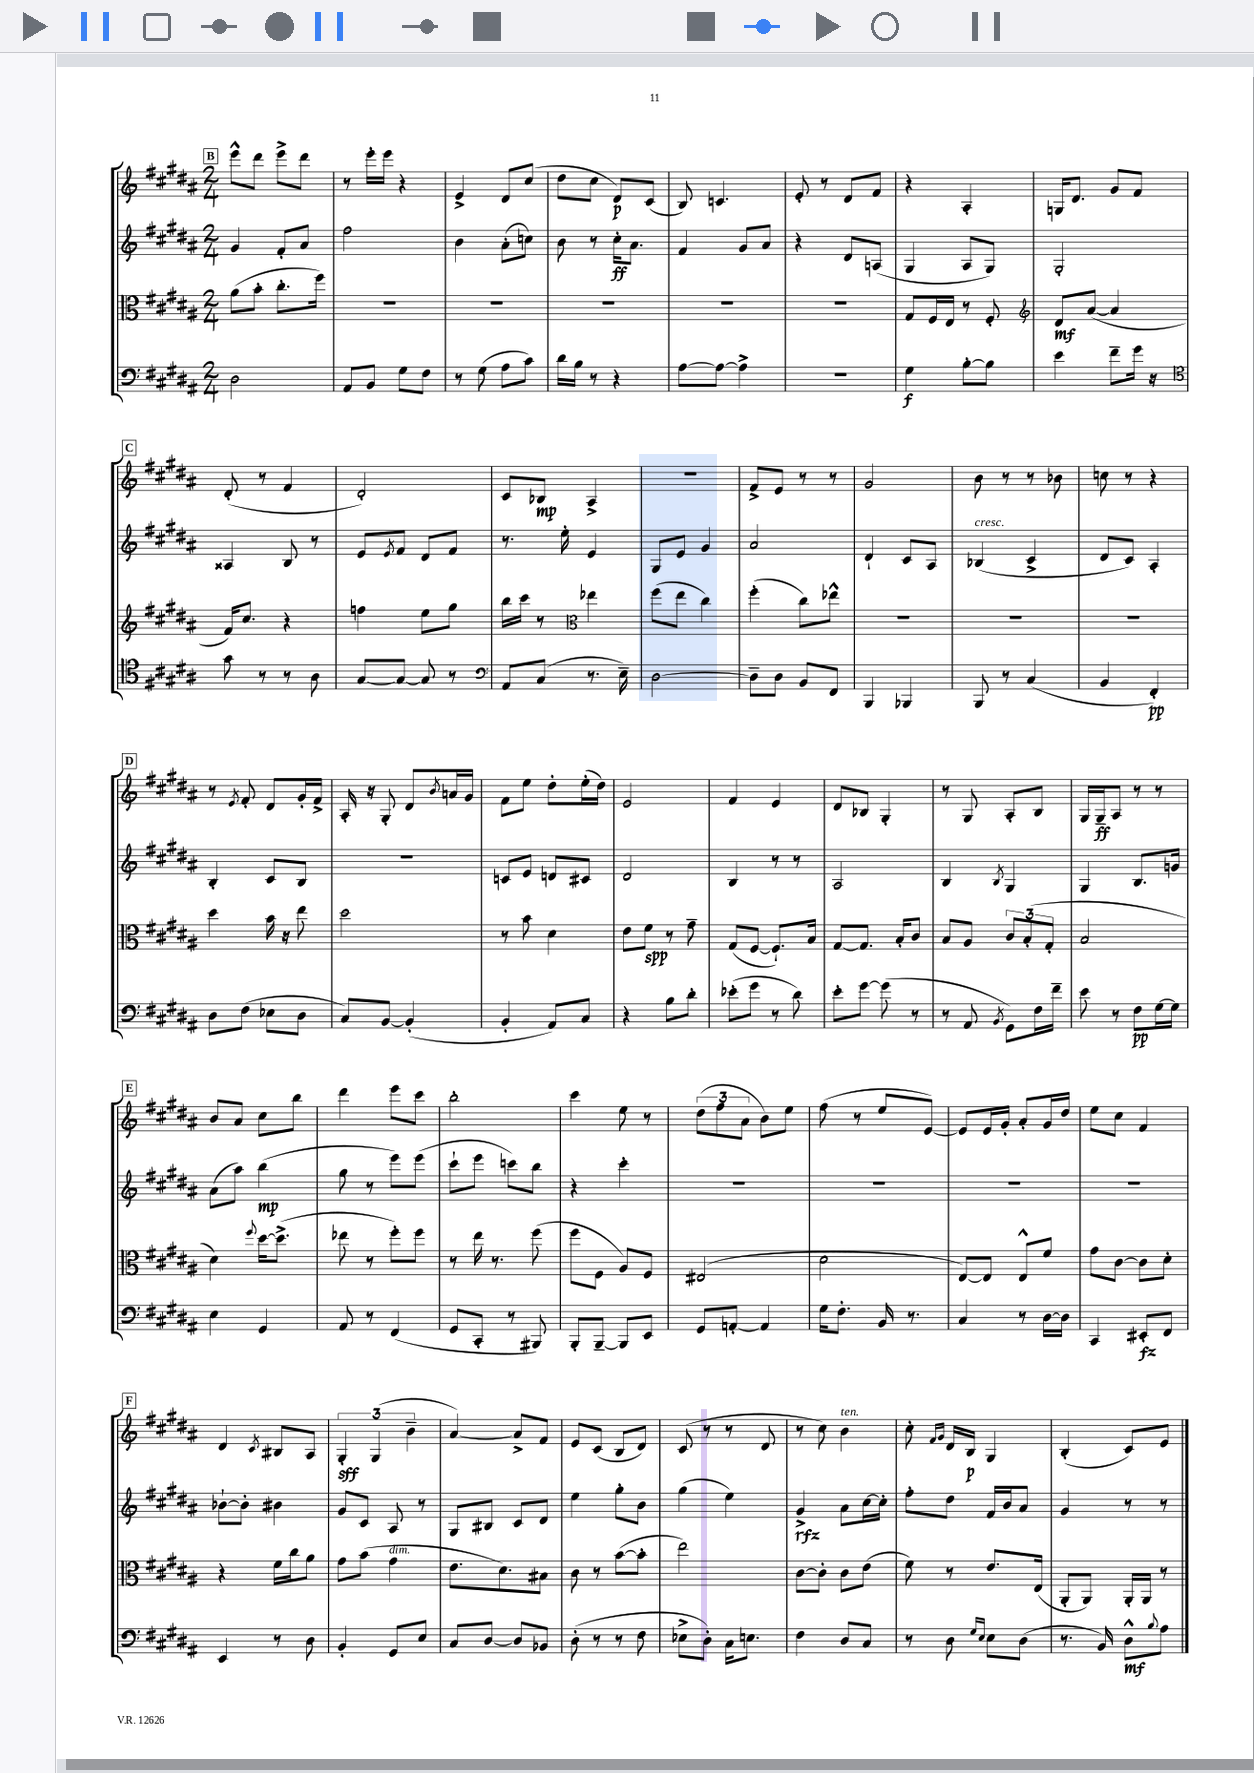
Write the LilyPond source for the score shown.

<<
\new StaffGroup <<
\new Staff = "s0" {
    \clef treble \key b \major \numericTimeSignature \time 2/4
    \mark \markup { \box "B" } e'''8-^ dis'''8 e'''8-> dis'''8 |
    r8 e'''16-. e'''16 r4 |
    e'4-> dis'8 cis''8( |
    dis''8 cis''8 dis'8\p) cis'8( |
    b8) c'4. |
    e'8-. r8 dis'8 fis'8 |
    r4 ais4-. |
    g16 dis'8. gis'8 fis'8 |
    \mark \markup { \box "C" } dis'8-.( r8 fis'4 |
    dis'2-.) |
    cis'8 bes8\mp ais4-> |
    r2 |
    fis'8-> e'8 r8 r8 |
    gis'2 |
    b'8 r8 r8 bes'8 |
    c''8 r8 r4 |
    \mark \markup { \box "D" } r8 \acciaccatura { e'8 } fis'8-. dis'8 gis'16-. fis'16-> |
    ais16-. r16 gis8-. dis'8 \acciaccatura { b'8 } a'16 gis'16 |
    fis'8 e''8 dis''8-. e''16-.( dis''16) |
    e'2 |
    fis'4 e'4 |
    dis'8 bes8 gis4-. |
    r8 gis8 ais8-. b8 |
    gis16 gis16--\ff ais8 r8 r8 |
    \mark \markup { \box "E" } b'8 ais'8 cis''8 b''8 |
    dis'''4 e'''8 cis'''8 |
    b''2-. |
    cis'''4 e''8 r8 |
    \tuplet 3/2 { dis''8( fis''8 ais'8 } b'8) e''8 |
    fis''8( r8 e''8 e'8~) |
    e'8 e'16 gis'16-. ais'8-. gis'16 dis''16 |
    e''8 cis''8 fis'4 |
    \mark \markup { \box "F" } dis'4 \acciaccatura { cis'8 } bis8 ais8 |
    \tuplet 3/2 { gis4-.\sff gis4( b'4-- } |
    ais'4~) ais'8-> fis'8 |
    e'8 cis'8( b8 dis'8) |
    cis'8( r8 r8 dis'8 |
    r8 cis''8) b'4^\markup { \italic "ten." } |
    cis''8-. \grace { fis'16 gis'16 } dis'16 b16\p gis4 |
    b4-.( cis'8) e'8 \bar "|." |
}
\new Staff = "s1" {
    \clef treble \key b \major \numericTimeSignature \time 2/4
    \mark \markup { \box "B" } gis'4 fis'8-. ais'8 |
    fis''2 |
    b'4 ais'8-.( c''8) |
    b'8 r8 cis''16-.\ff ais'8. |
    fis'4 gis'8 ais'8 |
    r4 dis'8 a8( |
    gis4 ais8 gis8) |
    gis2-. |
    \mark \markup { \box "C" } aisis4 b8 r8 |
    e'8 \acciaccatura { e'8 } fis'8 dis'8 fis'8 |
    r8. e''16-. e'4 |
    gis8 e'8 gis'4 |
    ais'2 |
    dis'4-! cis'8 ais8 |
    bes4^\markup { \italic "cresc." }( cis'4-> |
    dis'8 cis'8) ais4-. |
    \mark \markup { \box "D" } b4-. cis'8 b8 |
    r2 |
    c'8 e'8 d'8 cis'8 |
    dis'2 |
    b4 r8 r8 |
    ais2 |
    b4 \acciaccatura { b8 } gis4 |
    gis4 b8. g'16 |
    \mark \markup { \box "E" } ais'8( ais''8) b''4\mp( |
    gis''8 r8 e'''8) e'''8( |
    cis'''8-! e'''8 c'''8) b''8 |
    r4 cis'''4-. |
    R2 |
    R2 |
    R2 |
    R2 |
    \mark \markup { \box "F" } bes'8~-! bes'8-. bis'4 |
    gis'8 cis'8 ais8 r8 |
    gis8 bis8 cis'8 dis'8 |
    e''4 gis''8-. b'8 |
    gis''4( e''4) |
    gis'4->\rfz ais'8 cis''16~ cis''16-. |
    fis''8-. dis''8 fis'16 b'16 ais'8 |
    gis'4 r8 r8 \bar "|." |
}
\new Staff = "s2" {
    \clef alto \key b \major \numericTimeSignature \time 2/4
    \mark \markup { \box "B" } ais'8( b'8-. cis''8.-. fis''16) |
    R2 |
    R2 |
    R2 |
    R2 |
    r2 |
    gis8 fis16 e16 r8 fis8-. |
    \clef treble dis'8\mf ais'8~( ais'4 |
    \mark \markup { \box "C" } fis'16) cis''8. r4 |
    f''4 e''8 gis''8 |
    b''16 cis'''16 r8 \clef alto ees''4 |
    fis''8( e''8 cis''4) |
    fis''4-.( cis''8) ees''8-^ |
    R2 |
    R2 |
    R2 |
    \mark \markup { \box "D" } dis''4 b'16 r16 e''8 |
    dis''2 |
    r8 b'8 dis'4 |
    e'8 fis'8\spp r8 gis'8-- |
    gis8( fis8~ fis8.-!) b16 |
    gis8~ gis8. b16-. cis'8 |
    b8 ais8 \tuplet 3/2 { cis'8 b8-.( gis8-. } |
    b2 |
    \mark \markup { \box "E" } dis'4) \appoggiatura { fis''8 } dis''16~ dis''8.->( |
    ees''8 r8 fis''8-.) fis''8 |
    r8 e''16 r8. fis''8( |
    fis''8 fis8 ais8) fis8 |
    eis2( |
    dis'2 |
    e8~) e8 e8-^ fis'8 |
    gis'8 cis'8~ cis'8 dis'8-. |
    \mark \markup { \box "F" } r4 fis'16 cis''16 ais'8 |
    gis'8 b'8( gis'4^\markup { \italic "dim." } |
    e'8. dis'8.) bis8 |
    cis'8 r8 b'8~( b'8-. |
    e''2) |
    cis'8~ cis'8-. cis'8 e'8( |
    fis'8) r8 e'8. e16( |
    ais,8-. ais,8) ais,16-. ais,16 r8 \bar "|." |
}
\new Staff = "s3" {
    \clef bass \key b \major \numericTimeSignature \time 2/4
    \mark \markup { \box "B" } dis2 |
    ais,8 b,8 gis8 fis8 |
    r8 gis8( ais8 cis'8) |
    dis'16 b16 r8 r4 |
    ais8~ ais8~ ais4-> |
    R2 |
    gis4\f b8~-. b8 |
    e'4 fis'8-- gis'16 r16 |
    \mark \markup { \box "C" } \clef tenor gis'8 r8 r8 ais8 |
    gis8~ gis8~ gis8 r8 |
    \clef bass ais,8 cis8( r8. e16--) |
    dis2~ |
    dis8-- dis8 b,8 fis,8 |
    b,,4 bes,,4 |
    b,,8 r8 cis4( |
    b,4 fis,4-.\pp) |
    \mark \markup { \box "D" } dis8 fis8( ees8 dis8 |
    cis8) b,8~ b,4-.( |
    b,4-. ais,8) cis8 |
    r4 b8 dis'8-. |
    ees'8-.( gis'8 r8 dis'8) |
    e'8-. gis'8~ gis'8( r8 |
    r8 ais,8 \acciaccatura { b,8 } gis,8) fis16 fis'16-- |
    e'8 r8 fis8\pp gis16~ gis16 |
    \mark \markup { \box "E" } e4 gis,4 |
    ais,8 r8 fis,4( |
    gis,8 cis,8-. r8 bis,,8) |
    b,,8-. b,,8~-- b,,8 e,8 |
    gis,8 a,8~-. a,4 |
    gis16 fis8.-. b,16 r8. |
    cis4 r8 dis16~ dis16 |
    cis,4 eis,8-.\fz fis,8 |
    \mark \markup { \box "F" } e,4 r8 dis8 |
    b,4-. gis,8 e8 |
    cis8 dis8~ dis8 bes,8 |
    dis8-.( r8 r8 fis8 |
    ees8-> dis8-.) cis16 e8. |
    fis4 dis8 cis8 |
    r8 dis8 \grace { gis16 e16 } e8 dis8( |
    r8. b,16) dis8-^\mf \appoggiatura { b8 } ais8 \bar "|." |
}
>>
>>
